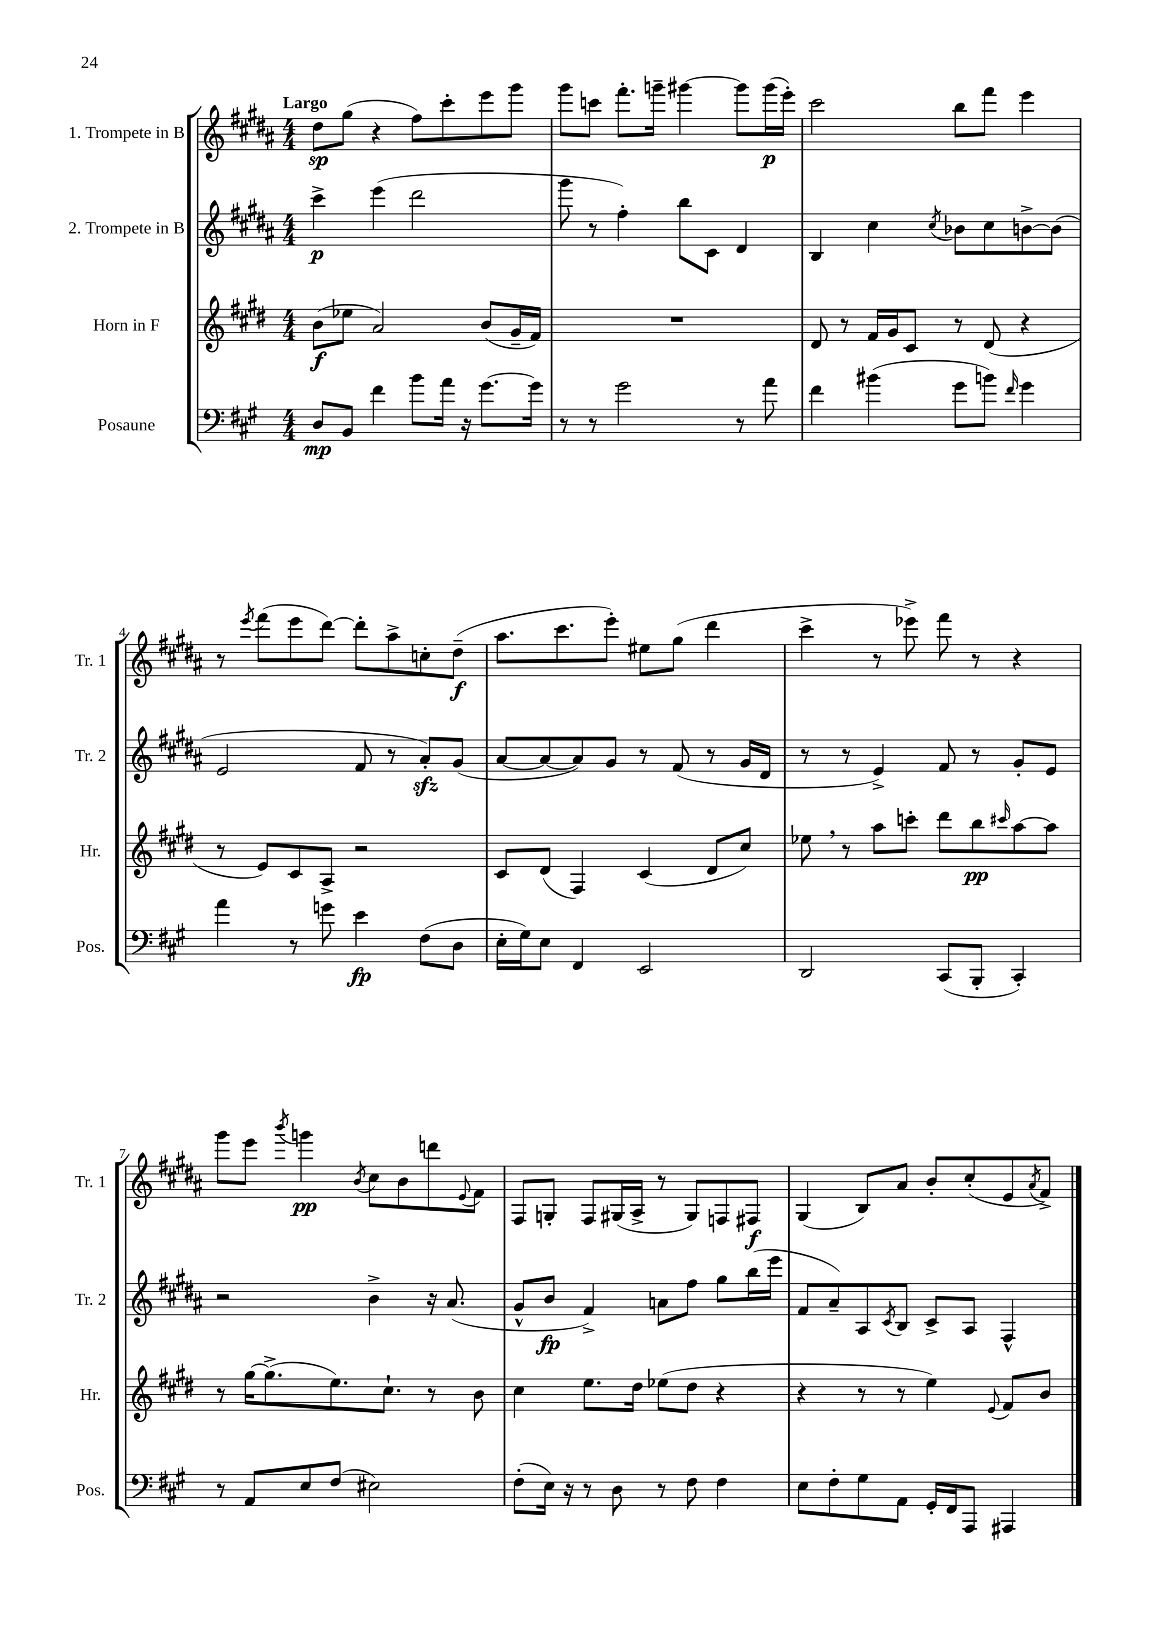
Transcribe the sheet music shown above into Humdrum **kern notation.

**kern	**kern	**kern	**kern
*staff4	*staff3	*staff2	*staff1
*clefF4	*clefG2	*clefG2	*clefG2
*k[f#c#g#]	*k[f#c#g#d#]	*k[f#c#g#d#a#]	*k[f#c#g#d#a#]
*M4/4	*M4/4	*M4/4	*M4/4
8D	(8b	4ccc#^	8dd#
8BB	8ee-	.	(8gg#
4f#	2a)	(4eee	4r
8b	.	2ddd#	8ff#)
16a	.	.	8ccc#'
16r	.	.	.
[8.g#	(8b	.	8eee
.	16g#~	.	8ggg#
16g#]	16f#)	.	.
=	=	=	=
8r	1r	8ggg#	8ggg#
8r	.	8r	8ccc
2g#	.	4ff#')	8.fff#'
.	.	.	16ggg~
.	.	8bb	[4ggg#
.	.	8c#	.
8r	.	4d#	8ggg#]
8a	.	.	(16ggg#
.	.	.	16eee')
=	=	=	=
4f#	8d#	4B	2ccc#
.	8r	.	.
(4b#	16f#	4cc#	.
.	16g#	.	.
.	8c#	.	.
.	.	8qcc#	.
8g#	8r	8b-	8bb
8b)	(8d#	8cc#	8fff#
16qqf#	.	.	.
4g#	4r	[8b^	4eee
.	.	(8b]	.
=	=	=	=
4a	8r	2e	8r
.	.	.	8qeee
.	8e)	.	(8fff#
8r	8c#	.	8eee
8g	8A^	.	[8ddd#)
4e	2r	8f#	8ddd#']
.	.	8r	8aa#^
(8F#	.	8a#')	8cc'
8D	.	(8g#	(8dd#~
=	=	=	=
16E'	8c#	[8a#	8.aa#
16G#)	.	.	.
8E	(8d#	8a#_	.
.	.	.	8.ccc#
4FF#	4F#)	8a#])	.
.	.	8g#	8eee')
2EE	(4c#	8r	8ee#
.	.	(8f#	(8gg#
.	8d#	8r	4ddd#
.	8cc#)	16g#	.
.	.	16d#	.
=	=	=	=
2DD	8ee-	8r	4ccc#^
.	8r	8r	.
.	8aa	4e^)	8r
.	8ccc'	.	8eee-^)
(8CC#	8ddd#	8f#	8fff#
8BBB'	8bb	8r	8r
.	16qqccc#	.	.
4CC#')	[8aa	8g#'	4r
.	8aa]	8e	.
=	=	=	=
8r	8r	2r	8ggg#
8AA	[16gg#	.	8eee
.	(8.gg#^]	.	.
.	.	.	8qbbb
8E	.	.	4ggg
(8F#	8.ee)	.	.
.	.	.	8qb
2E#)	.	4b^	8cc#
.	8.cc#`	.	.
.	.	.	8b
.	8r	16r	8ddd
.	.	(8.a#	.
.	.	.	8qqe
.	8b	.	8f#
=	=	=	=
(8F#'	4cc#	8g#^^	8F#
16E)	.	8b	8G'
16r	.	.	.
8r	8.ee	4f#^)	8F#
8D	.	.	(16G#
.	16dd#	.	16A#^
8r	(8ee-	8a	8r
8F#	8dd#	8ff#	8G#)
4F#	4r	8gg#	8F
.	.	(16bb	8F#
.	.	16eee	.
=	=	=	=
8E	4r	8f#	(4G#
8F#'	.	8a#~)	.
8G#	8r	8A#	8B)
.	.	8qc#	.
8AA	8r	8B	8a#
16GG#'	4ee)	8c#^	8b'
16FF#	.	.	.
8AAA	.	8A#	(8cc#'
.	8qqe	.	.
4AAA#	8f#	4F#^^	8e
.	.	.	8qa#
.	8b	.	8f#^)
==	==	==	==
*-	*-	*-	*-
